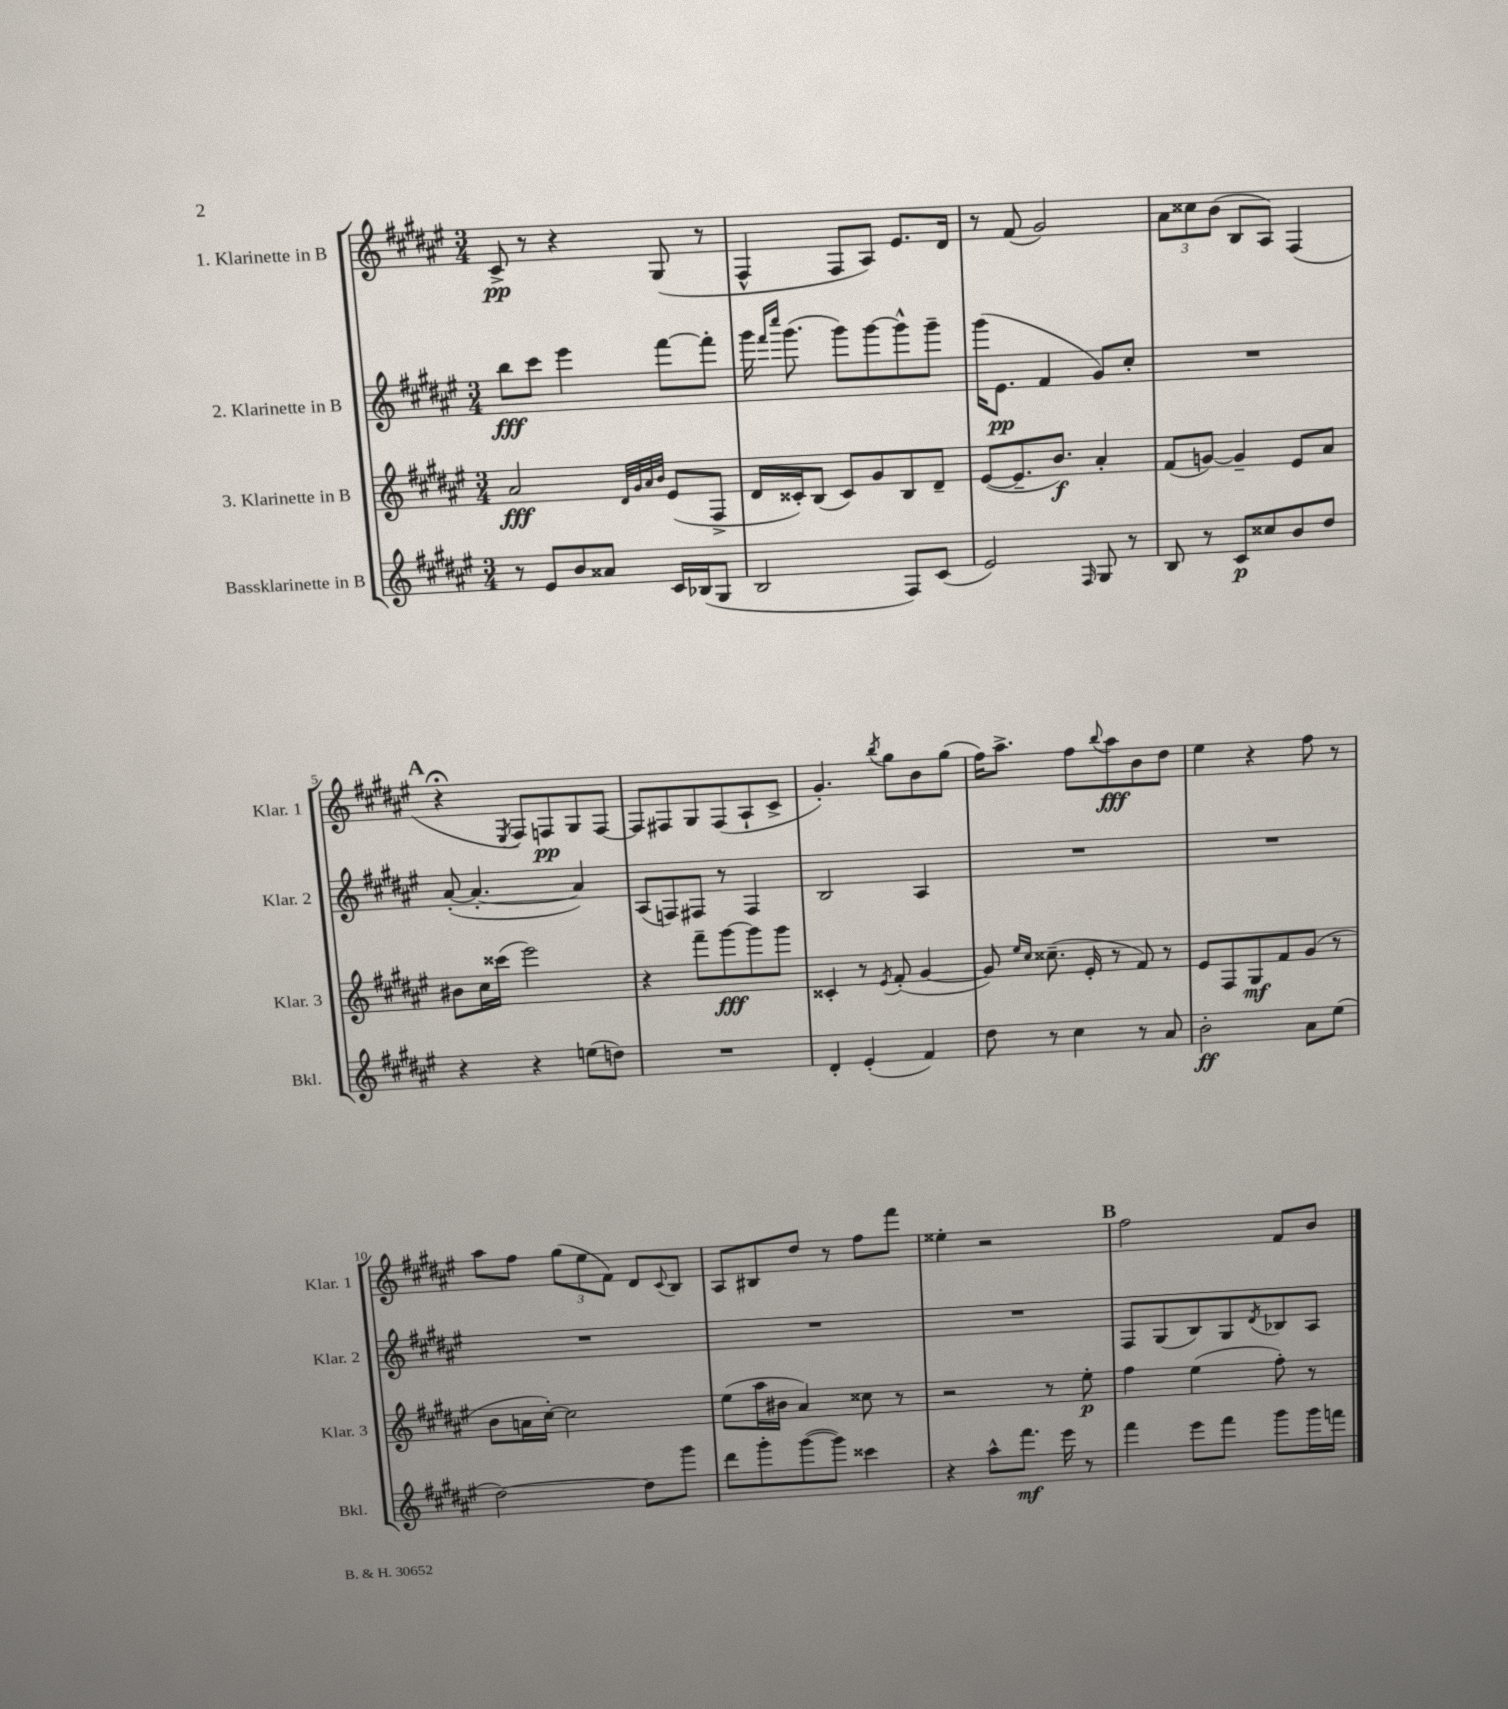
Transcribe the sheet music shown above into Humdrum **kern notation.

**kern	**dynam	**kern	**dynam	**kern	**dynam	**kern	**dynam
*part4	*part4	*part3	*part3	*part2	*part2	*part1	*part1
*staff4	*staff4	*staff3	*staff3	*staff2	*staff2	*staff1	*staff1
*I"Bassklarinette in B	*	*I"3. Klarinette in B	*	*I"2. Klarinette in B	*	*I"1. Klarinette in B	*
*I'Bkl.	*	*I'Klar. 3	*	*I'Klar. 2	*	*I'Klar. 1	*
*clefG2	*	*clefG2	*	*clefG2	*	*clefG2	*
*k[f#c#g#d#a#e#]	*	*k[f#c#g#d#a#e#]	*	*k[f#c#g#d#a#e#]	*	*k[f#c#g#d#a#e#]	*
*M3/4	*	*M3/4	*	*M3/4	*	*M3/4	*
=1	=1	=1	=1	=1	=1	=1	=1
8r	.	2a#/	fff	8bb\L	fff	8c#^/	pp
8e#/L	.	.	.	8ccc#\J	.	8r	.
8b/	.	.	.	4eee#\	.	4r	.
8a##X/J	.	.	.	.	.	.	.
.	.	32qqd#/LLL	.	.	.	.	.
.	.	32qqg#/	.	.	.	.	.
.	.	32qqa#/	.	.	.	.	.
.	.	32qqb/JJJ	.	.	.	.	.
16c#/LL	.	(8e#/L	.	[8fff#\L	.	(8G#/	.
(16B-X/J	.	.	.	.	.	.	.
8G#/J	.	8F#^/J	.	8fff#'\J]	.	8r	.
=2	=2	=2	=2	=2	=2	=2	=2
2B/	.	16d#/LL	.	16ggg#\	.	4F#^^/	.
.	.	.	.	16qqfff#/LL	.	.	.
.	.	.	.	16qqcccc#/JJ	.	.	.
.	.	16c##X'/J)	.	(8.ggg#\	.	.	.
.	.	(8B/J	.	.	.	.	.
.	.	8c##/L)	.	8ggg#\L)	.	8F#/L	.
.	.	8g#/	.	[8ggg#\	.	8A#/J)	.
8F#/L)	.	8B/	.	8ggg#^^\]	.	8.e#/L	.
(8c#/J	.	8d#~/J	.	8ggg#~\J	.	.	.
.	.	.	.	.	.	16d#/Jk	.
=3	=3	=3	=3	=3	=3	=3	=3
2e#/)	.	([8e#/L	.	(16ggg#\KL	.	8r	.
.	.	.	.	8.e#\J	pp	.	.
.	.	8.e#~/]	.	.	.	(8f#/	.
.	.	.	.	4f#/	.	2g#/)	.
.	.	8.b/J)	f	.	.	.	.
16qqF#/	.	.	.	.	.	.	.
8G#/	.	4a#'/	.	8g#/L)	.	.	.
8r	.	.	.	8cc#'/J	.	.	.
=4	=4	=4	=4	=4	=4	=4	=4
8B/	.	(8f#/L	.	2.r	.	12a#\L	.
.	.	.	.	.	.	12cc##X\	.
8r	.	[8gn/J)	.	.	.	.	.
.	.	.	.	.	.	(12b\J	.
8c#/L	p	4g~/]	.	.	.	8B/L	.
8cc##X/	.	.	.	.	.	8A#/J)	.
8b/	.	8e#/L	.	.	.	(4F#/	.
8dd#/J	.	8a#/J	.	.	.	.	.
!!LO:LB:g=z
!!LO:REH:place=s1:t=A
=5	=5	=5	=5	=5	=5	=5	=5
4r	.	8b#X\L	.	([8a#'/	.	4r;<	.
.	.	16cc#\L	.	4.a#'/_	.	.	.
.	.	(16ccc##X\JJ	.	.	.	.	.
.	.	.	.	.	.	8qE#/	.
4r	.	2eee#\)	.	.	.	8F#/L)	.
.	.	.	.	.	.	8Fn/	pp
(8een\L	.	.	.	4a#/])	.	8G#/	.
8ddn\J)	.	.	.	.	.	[8F/J	.
=6	=6	=6	=6	=6	=6	=6	=6
2.r	.	4r	.	(8A#/L	.	8F/L]	.
.	.	.	.	8Fn/)	.	8F#X/	.
.	.	8fff#~\L	.	8F#X/J	.	8G#/	.
.	.	[8ggg#\	fff	8r	.	(8F#/	.
.	.	8ggg#\]	.	4F#/	.	8A#`/	.
.	.	8ggg#\J	.	.	.	8c#^/J	.
=7	=7	=7	=7	=7	=7	=7	=7
4d#'/	.	4c##X'/	.	2B/	.	4.g#'/)	.
(4e#'/	.	8r	.	.	.	.	.
.	.	8qe#/	.	.	.	8qbb/	.
.	.	(8f#'/	.	.	.	8gg#\L	.
4f#/)	.	[4g#/	.	4A#/	.	8b\	.
.	.	.	.	.	.	(8gg#\J	.
=8	=8	=8	=8	=8	=8	=8	=8
8dd#\	.	8g#/])	.	2.r	.	16ff#\KL)	.
.	.	.	.	.	.	8.aa#^\J	.
.	.	16qqee#/LL	.	.	.	.	.
.	.	16qqcc#/JJ	.	.	.	.	.
8r	.	(8.cc##X~\	.	.	.	.	.
4cc#\	.	.	.	.	.	8ff#\L	.
.	.	16e#'/	.	.	.	.	.
.	.	.	.	.	.	8qqbb/	.
.	.	8r	.	.	.	8aa#\	fff
8r	.	8f#/)	.	.	.	8b\	.
8a#/	.	8r	.	.	.	8dd#\J	.
=9	=9	=9	=9	=9	=9	=9	=9
2b'\	ff	8e#/L	.	2.r	.	4ee#\	.
.	.	8F#/	.	.	.	.	.
.	.	8G#/	mf	.	.	4r	.
.	.	8f#/	.	.	.	.	.
8a#\L	.	(8g#/J	.	.	.	8ff#\	.
(8ee#\J	.	8r	.	.	.	8r	.
!!LO:LB:g=z
=10	=10	=10	=10	=10	=10	=10	=10
[2dd#\)	.	8b\L	.	2.r	.	8aa#\L	.
.	.	16an\L	.	.	.	8ff#\J	.
.	.	[16cc#'\JJ)	.	.	.	.	.
.	.	2cc#\]	.	.	.	(12gg#\L	.
.	.	.	.	.	.	12ee#\	.
.	.	.	.	.	.	12f#\J)	.
8dd#\L]	.	.	.	.	.	8d#/L	.
.	.	.	.	.	.	8qqc#/	.
8ggg#\J	.	.	.	.	.	8B/J	.
=11	=11	=11	=11	=11	=11	=11	=11
8ddd#\L	.	(8ee#\L	.	2.r	.	8A#/L	.
8ggg#'\	.	16aa#\L	.	.	.	8B#X/	.
.	.	16b#X\JJ	.	.	.	.	.
([8ggg#\	.	4a#/)	.	.	.	8dd#/J	.
8ggg#\J])	.	.	.	.	.	8r	.
4ccc##X\	.	8cc##X\	.	.	.	8ff#\L	.
.	.	8r	.	.	.	8fff#\J	.
=12	=12	=12	=12	=12	=12	=12	=12
4r	.	2r	.	2.r	.	4ee##X'\	.
8aa#^^\L	.	.	.	.	.	2r	.
8.fff#\J	mf	.	.	.	.	.	.
.	.	8r	.	.	.	.	.
16eee#\	.	.	.	.	.	.	.
8r	.	8ee#'\	p	.	.	.	.
!!LO:REH:place=s1:t=B
=13	=13	=13	=13	=13	=13	=13	=13
4fff#\	.	4ff#\	.	8F#/L	.	2ff#\	.
.	.	.	.	(8G#/	.	.	.
8eee#\L	.	(4ee#\	.	8B/)	.	.	.
8fff#\J	.	.	.	8G#/	.	.	.
.	.	.	.	8qd#/	.	.	.
8ggg#\L	.	8ff#'\)	.	8B-X/	.	8f#/L	.
16ggg#\L	.	8r	.	8A#/J	.	8b/J	.
16fffn\JJ	.	.	.	.	.	.	.
==	==	==	==	==	==	==	==
*-	*-	*-	*-	*-	*-	*-	*-
